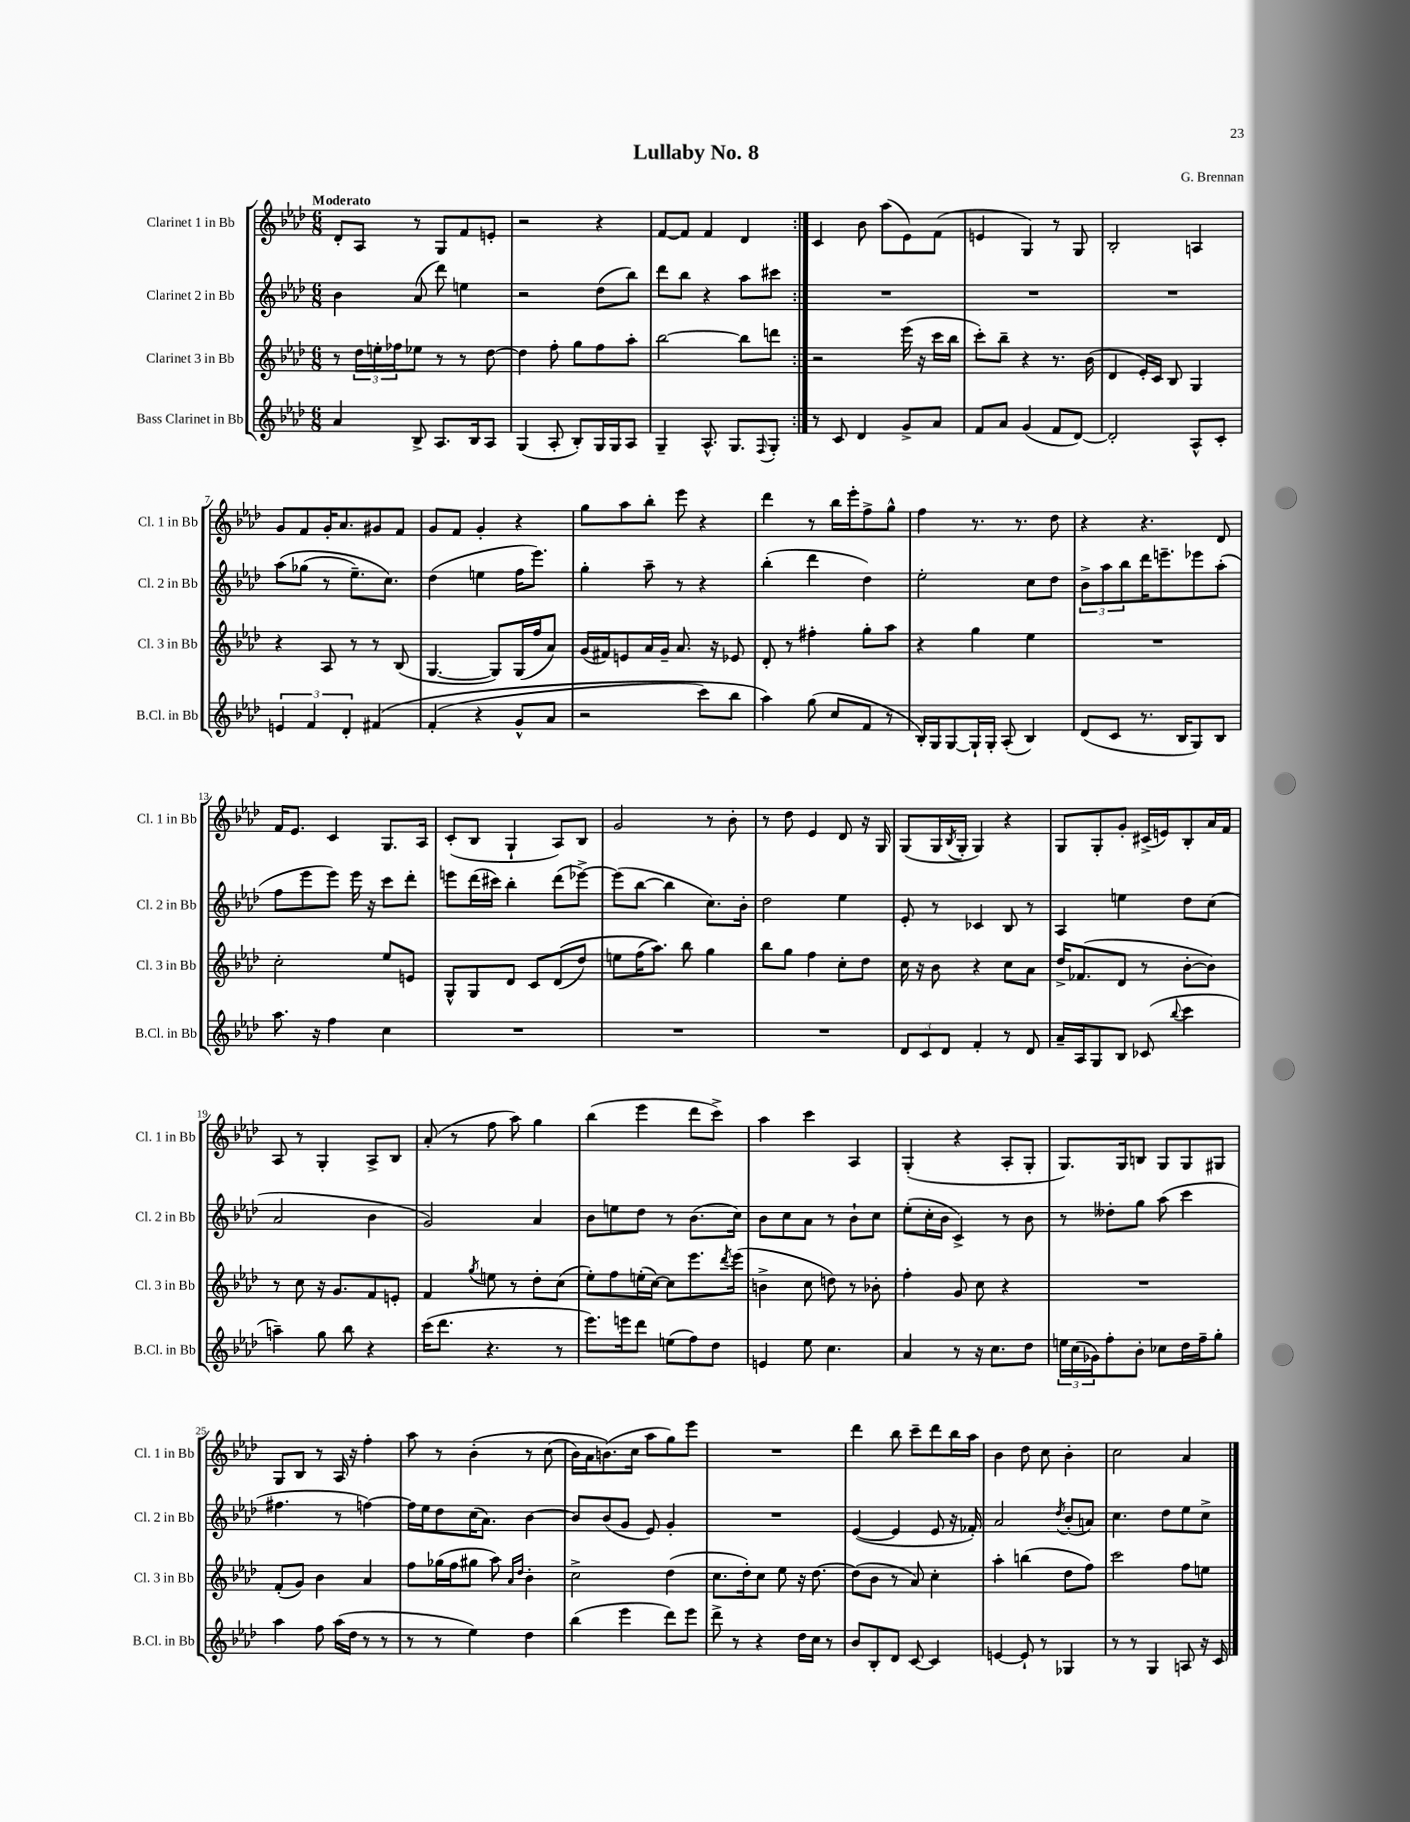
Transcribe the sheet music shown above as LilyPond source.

\header { title = "Lullaby No. 8" composer = "G. Brennan" }
<<
\new StaffGroup <<
\new Staff = "s0" \with { instrumentName = "Clarinet 1 in Bb" shortInstrumentName = "Cl. 1 in Bb" } {
    \clef treble \key aes \major \numericTimeSignature \time 6/8 \tempo "Moderato"
    \repeat volta 2 { des'8-. aes8 r8 g8 f'8 e'8-. |
    r2 r4 |
    f'8~ f'8 f'4 des'4 | }
    c'4 bes'8 aes''8( ees'8) f'8( |
    e'4 g4) r8 g8 |
    bes2-. a4 |
    g'8 f'8 g'16-. aes'8. gis'8 f'8 |
    g'8 f'8 g'4-. r4 |
    g''8 aes''8 bes''8-. ees'''8 r4 |
    des'''4 r8 bes''16 ees'''16-. f''8-> g''8-^ |
    f''4 r8. r8. des''8 |
    r4 r4. des'8 |
    f'16 ees'8. c'4 g8. aes16 |
    c'8-.( bes8 g4-! aes8) bes8 |
    g'2 r8 bes'8-. |
    r8 des''8 ees'4 des'8 r16 g16 |
    g8( g16 \acciaccatura { bes8 } g16-. g4) r4 |
    g8 g8-. g'8-. cis'16->( e'16) bes8-. aes'16 f'16 |
    aes8 r8 g4-. aes8-> bes8 |
    aes'8-.( r8 f''8 aes''8) g''4 |
    bes''4( ees'''4 des'''8 c'''8->) |
    aes''4 c'''4 aes4 |
    g4-.( r4 aes8-. g8-. |
    g8.) g16 b8 g8 g8 gis8 |
    g8 bes8 r8 aes16 r16 f''4-. |
    aes''8 r8 bes'4-.\( r8 c''8( |
    bes'16) aes'16 b'8.(\) c''16 aes''8 g''8) ees'''8 |
    R2. |
    des'''4 bes''8 c'''8-- des'''8 bes''16 aes''16 |
    bes'4 des''8 c''8 bes'4-. |
    c''2 aes'4 \bar "|." |
}
\new Staff = "s1" \with { instrumentName = "Clarinet 2 in Bb" shortInstrumentName = "Cl. 2 in Bb" } {
    \clef treble \key aes \major \numericTimeSignature \time 6/8
    \repeat volta 2 { bes'4 aes'8( des'''8) e''4 |
    r2 des''8( bes''8) |
    des'''8 bes''8 r4 aes''8 cis'''8 | }
    R2. |
    R2. |
    R2. |
    aes''8\( ges''8( r8 ees''8.--) c''8.\) |
    des''4( e''4 f''16 ees'''8.) |
    g''4-. aes''8-- r8 r4 |
    bes''4-.( des'''4 des''4) |
    ees''2-. c''8 des''8 |
    \tuplet 3/2 { bes'8-> aes''8 bes''8 } des'''16 e'''8.-- ees'''8 aes''8-.( |
    f''8 ees'''8 ees'''8) ees'''16 r16 c'''8 des'''8-. |
    e'''8 des'''16( cis'''16) bes''4-. des'''8( ees'''8~->) |
    ees'''8( bes''8~ bes''4 c''8.) bes'16-. |
    des''2 ees''4 |
    ees'8-. r8 ces'4 bes8 r8 |
    aes4 e''4 des''8 c''8( |
    aes'2 bes'4 |
    g'2) aes'4 |
    bes'8 e''8 des''8 r8 bes'8.( c''16) |
    bes'8 c''8 aes'8 r8 bes'8-! c''8 |
    ees''8-.( c''16-. bes'16 c'4->) r8 bes'8 |
    r8 deses''8-. g''8 aes''8( c'''4 |
    fis''4. r8 f''4~) |
    f''16 ees''16 des''8 c''16( aes'8.) bes'4~ |
    bes'8 bes'8( g'8 ees'8) g'4-. |
    R2. |
    ees'4~( ees'4 ees'8 r16 fes'16-.) |
    aes'2 \acciaccatura { des''8 } bes'8-.( a'8) |
    c''4. des''8 ees''8 c''8-> \bar "|." |
}
\new Staff = "s2" \with { instrumentName = "Clarinet 3 in Bb" shortInstrumentName = "Cl. 3 in Bb" } {
    \clef treble \key aes \major \numericTimeSignature \time 6/8
    \repeat volta 2 { r8 \tuplet 3/2 { des''16 e''16-. fes''16 } ees''8 r8 r8 des''8~ |
    des''4 f''8-. g''8 f''8 aes''8-. |
    bes''2~ bes''8 d'''8 | }
    r2 ees'''16( r16 c'''16 bes''16 |
    c'''8-.) bes''8-- r4 r8. bes'16( |
    des'4 ees'16-.) c'16 bes8 g4 |
    r4 aes8 r8 r8 bes8( |
    g4.~ g8) g16( f''16 aes'8) |
    g'16( fis'16) e'8 aes'16 g'16-- aes'8. r16 ees'8 |
    des'8-. r8 fis''4-. g''8-. aes''8 |
    r4 g''4 ees''4 |
    R2. |
    c''2-. ees''8 e'8 |
    g8-^ g8 des'8 c'8 des'8(\( des''8) |
    e''8 f''16( aes''8.)\) bes''8 g''4 |
    bes''8 g''8 f''4 c''8-. des''8 |
    c''16 r16 bes'8 r4 c''8 aes'8 |
    des''16-> fes'8.( des'8 r8 bes'8~-. bes'8) |
    r8 c''8 r16 g'8. f'8 e'8-. |
    f'4 \acciaccatura { g''8 } e''8 r8 des''8-. c''8( |
    ees''8-.) f''8 e''16-.( c''16~) c''8 ees'''8. \acciaccatura { des'''8 } ees'''16( |
    b'4-> c''8 d''8) r8 bes'8-. |
    f''4-. g'8 c''8 r4 |
    R2. |
    f'8-.( g'8) bes'4 aes'4 |
    f''8 ges''16( f''16 gis''8 aes''8) \grace { aes'16 des''16 } bes'4-. |
    c''2-> des''4( |
    c''8. des''16-.) c''8 ees''8 r16 des''8.~ |
    des''8( bes'8 r8 aes'8) c''4-. |
    aes''4-. b''4( des''8 f''8) |
    c'''2 f''8 e''8 \bar "|." |
}
\new Staff = "s3" \with { instrumentName = "Bass Clarinet in Bb" shortInstrumentName = "B.Cl. in Bb" } {
    \clef treble \key aes \major \numericTimeSignature \time 6/8
    \repeat volta 2 { aes'4 bes8-> aes8. bes16 aes8 |
    g4( aes8-. bes8-.) g16 g16 aes8 |
    g4-- aes8.-^ g8. \appoggiatura { f8 } g8-. | }
    r8 c'8 des'4 g'8-> aes'8 |
    f'8 aes'8 g'4( f'8 des'8~) |
    des'2-. aes8-^ c'8-. |
    \tuplet 3/2 { e'4 f'4 des'4-. } fis'4\( |
    f'4-.( r4 g'8-^ aes'8 |
    r2 c'''8) bes''8 |
    aes''4\) g''8( c''8 f'8 r8 |
    bes16-.) g16 g8~ g16-! g16-. aes8-.( bes4) |
    des'8( c'8 r8. bes16 g8) bes8 |
    aes''8. r16 f''4 c''4 |
    R2. |
    R2. |
    R2. |
    \tuplet 3/2 { des'8 c'8 des'8 } f'4-. r8 des'8 |
    aes'16-- aes16 g8 bes8 ces'8( \appoggiatura { bes''8 } c'''4 |
    a''4--) g''8 bes''8 r4 |
    c'''16( des'''8. r4. r8 |
    ees'''8.) e'''16 des'''8 e''8( f''8) des''8 |
    e'4 ees''8 c''4. |
    aes'4 r8 r16 c''8. des''8 |
    \tuplet 3/2 { e''16 c''16( ges'16) } f''8-. bes'8-. ces''8 des''16 f''16-- g''8-. |
    aes''4 f''8 aes''16( des''16 r8 r8 |
    r8 r8 ees''4) des''4 |
    bes''4( ees'''4 des'''8) ees'''8 |
    des'''8-> r8 r4 des''16 c''16 r8 |
    bes'8 bes8-. des'8 c'8~ c'4 |
    e'4~ e'8-! r8 ges4 |
    r8 r8 g4 a8 r16 c'16 \bar "|." |
}
>>
>>
